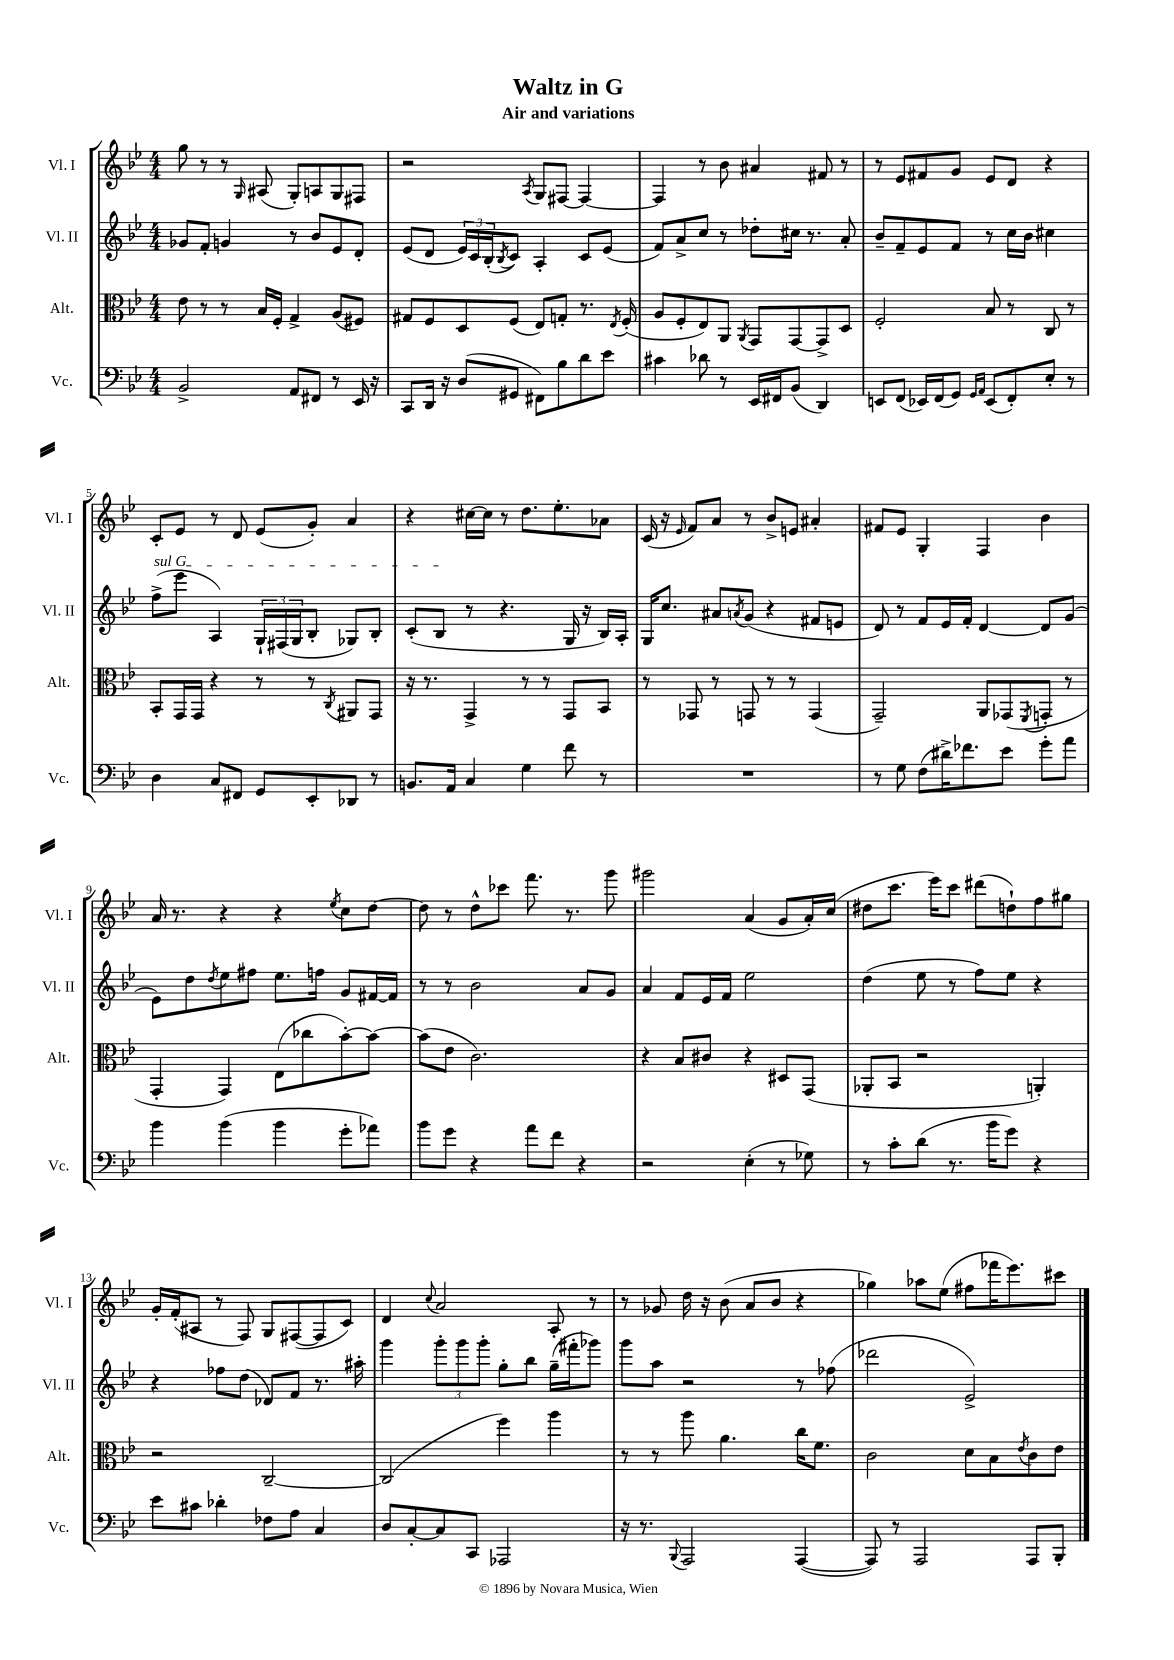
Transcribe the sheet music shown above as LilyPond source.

\header { title = "Waltz in G" subtitle = "Air and variations" }
<<
\new StaffGroup <<
\new Staff = "s0" \with { instrumentName = "Vl. I" shortInstrumentName = "Vl. I" } {
    \clef treble \key bes \major \numericTimeSignature \time 4/4
    g''8 r8 r8 \grace { g16 } ais8( g8-.) a8 g8 fis8 |
    r2 \acciaccatura { a8 } g8 fis8~ fis4~ |
    fis4 r8 bes'8 ais'4 fis'8 r8 |
    r8 ees'8 fis'8 g'8 ees'8 d'8 r4 |
    c'8-. ees'8 r8 d'8 ees'8( g'8-.) a'4 |
    r4 cis''16~ cis''16 r8 d''8. ees''8.-. aes'8 |
    c'16( r16 \grace { ees'16 } f'8) a'8 r8 bes'8-> e'8 ais'4-. |
    fis'8 ees'8 g4-. f4 bes'4 |
    a'16 r8. r4 r4 \acciaccatura { ees''8 } c''8 d''8~ |
    d''8 r8 d''8-^ ces'''8 f'''8. r8. g'''8 |
    gis'''2 a'4( g'8 a'16-.) c''16( |
    dis''8 c'''8. ees'''16) c'''8 dis'''8( d''8-!) f''8 gis''8 |
    g'16-. f'16-.( ais8 r8 f8) g8 fis8~( fis8 c'8) |
    d'4 \appoggiatura { c''8 } a'2 a8-. r8 |
    r8 ges'8 d''16 r16 bes'8( a'8 bes'8 r4 |
    ges''4) aes''8 ees''8( fis''8 fes'''16 ees'''8.) cis'''8 \bar "|." |
}
\new Staff = "s1" \with { instrumentName = "Vl. II" shortInstrumentName = "Vl. II" } {
    \clef treble \key bes \major \numericTimeSignature \time 4/4
    ges'8 f'8-. g'4 r8 bes'8 ees'8 d'8-. |
    ees'8( d'8 \tuplet 3/2 { ees'16) c'16 bes16-.( } \acciaccatura { bes8 } c'8) a4-. c'8 ees'8( |
    f'8) a'8-> c''8 r8 des''8-. cis''16 r8. a'8-. |
    bes'8-- f'8-- ees'8 f'8 r8 c''16 bes'16 cis''4 |
    \once \override TextSpanner.bound-details.left.text = \markup { \italic "sul G" } f''8->\startTextSpan( ees'''8 a4) \tuplet 3/2 { g16-! fis16( g16 } bes8-. ges8) bes8-. |
    c'8-.( bes8\stopTextSpan r8 r4. g16 r16 bes16) a16-. |
    g16 c''8. ais'8 \acciaccatura { a'8 } g'8( r4 fis'8 e'8 |
    d'8) r8 f'8 ees'16 f'16-. d'4~ d'8 g'8( |
    ees'8) d''8 \acciaccatura { d''8 } ees''8 fis''8 ees''8. f''16 g'8 fis'16~ fis'16 |
    r8 r8 bes'2 a'8 g'8 |
    a'4 f'8 ees'16 f'16 ees''2 |
    d''4( ees''8 r8 f''8) ees''8 r4 |
    r4 fes''8 d''8( des'8) f'8 r8. ais''16-. |
    g'''4 \tuplet 3/2 { g'''8-. g'''8 g'''8-. } g''8-. bes''8 g''16--( fis'''16-. ges'''8) |
    g'''8 a''8 r2 r8 fes''8( |
    des'''2 ees'2->) \bar "|." |
}
\new Staff = "s2" \with { instrumentName = "Alt." shortInstrumentName = "Alt." } {
    \clef alto \key bes \major \numericTimeSignature \time 4/4
    ees'8 r8 r8 bes16 f16-. g4-> a8( fis8) |
    gis8 f8 d8 f8( ees8) g8-. r8. \acciaccatura { ees8 } f16-.( |
    a8 f8-. ees8) a,8 \acciaccatura { a,8 } g,8 g,8~ g,8-> d8 |
    f2-. bes8 r8 c8 r8 |
    bes,8-. g,16 g,16 r4 r8 r8 \acciaccatura { c8 } ais,8 g,8 |
    r16 r8. g,4-> r8 r8 g,8 bes,8 |
    r8 ges,8 r8 g,8 r8 r8 g,4( |
    g,2--) a,8 ges,8( \acciaccatura { f,8 } g,8-. r8 |
    g,4-. g,4) ees8( ces''8 bes'8~-.) bes'8~ |
    bes'8( ees'8 c'2.) |
    r4 bes8 cis'8 r4 dis8 g,8( |
    aes,8-. bes,8 r2 a,4-.) |
    r2 c2~-- |
    c2( f''4) a''4 |
    r8 r8 a''8 a'4. c''16 f'8. |
    c'2 d'8 bes8 \acciaccatura { ees'8 } c'8 ees'8 \bar "|." |
}
\new Staff = "s3" \with { instrumentName = "Vc." shortInstrumentName = "Vc." } {
    \clef bass \key bes \major \numericTimeSignature \time 4/4
    bes,2-> a,8 fis,8 r8 ees,16 r16 |
    c,8 d,16 r16 d8( gis,8 fis,8) bes8 d'8 ees'8 |
    cis'4 des'8 r8 ees,16 fis,16 bes,8( d,4) |
    e,8 f,8( ees,16) f,16( g,8) \grace { g,16 a,16 } ees,8( f,8-.) ees8-. r8 |
    d4 c8 fis,8 g,8 ees,8-. des,8 r8 |
    b,8. a,16 c4 g4 f'8 r8 |
    R1 |
    r8 g8 f8( dis'16->) fes'8. ees'8 g'8-. a'8 |
    bes'4 bes'4( bes'4 g'8-. aes'8) |
    bes'8 g'8 r4 a'8 f'8 r4 |
    r2 ees4-.( r8 ges8) |
    r8 c'8-. d'8( r8. bes'16 g'8) r4 |
    ees'8 cis'8 des'4-. fes8 a8 c4 |
    d8 c8~-. c8 c,8 aes,,2 |
    r16 r8. \appoggiatura { bes,,8 } a,,2 a,,4~( |
    a,,8) r8 a,,2 a,,8 bes,,8-. \bar "|." |
}
>>
>>
